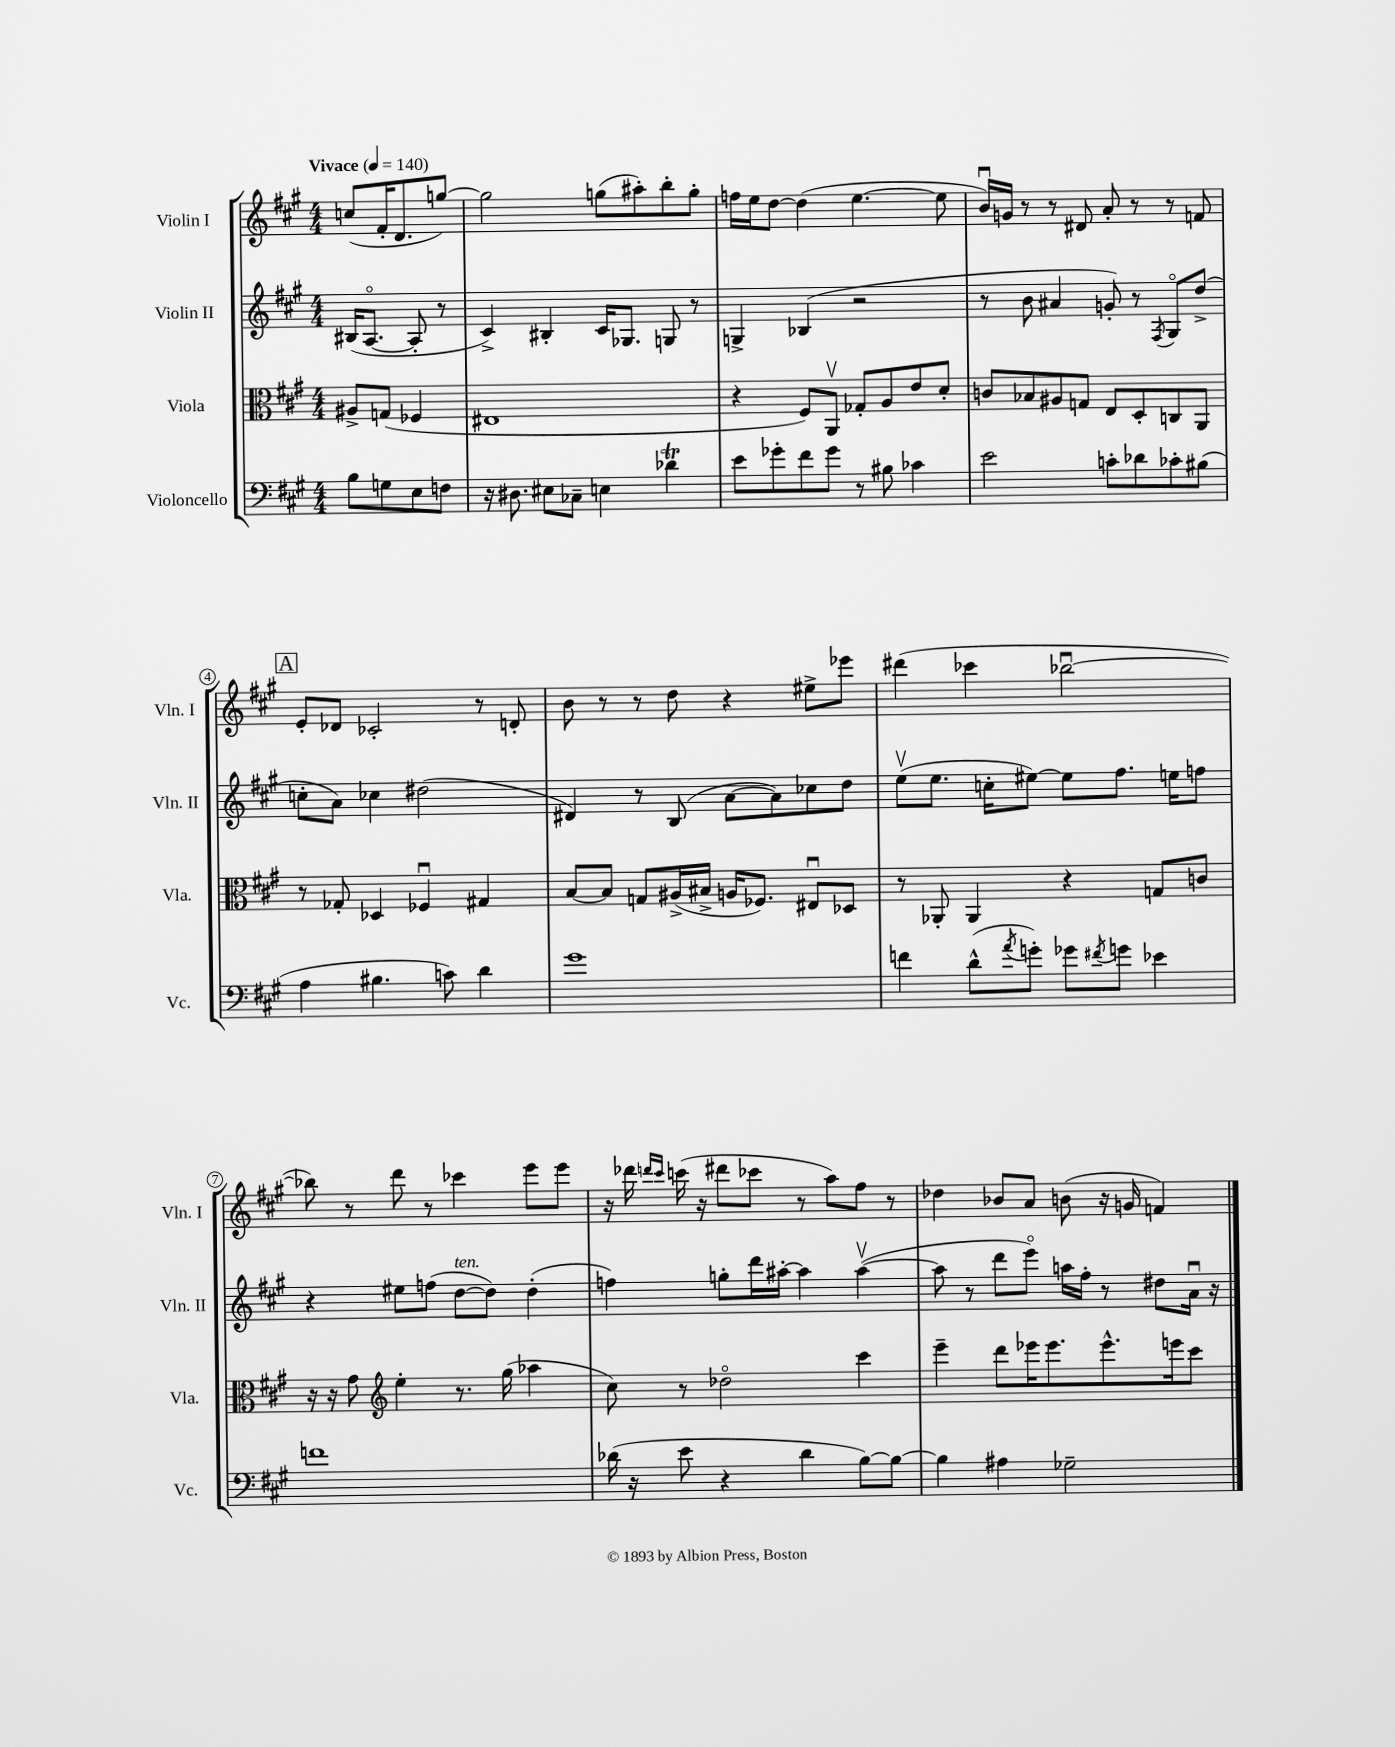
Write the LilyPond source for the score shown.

<<
\new StaffGroup <<
\new Staff = "s0" \with { instrumentName = "Violin I" shortInstrumentName = "Vln. I" } {
    \clef treble \key a \major \numericTimeSignature \time 4/4 \partial 2 \tempo "Vivace" 4 = 140
    c''8( fis'16-. d'8. g''8~) |
    g''2 g''8( ais''8-.) b''8-. g''8-. |
    f''16 e''16 d''8~ d''4( e''4.~ e''8 |
    b'16\downbow) g'16 r8 r8 dis'8 a'8-. r8 r8 f'8 |
    \mark \markup { \box "A" } e'8-. des'8 ces'2-. r8 d'8-. |
    b'8 r8 r8 d''8 r4 eis''8-> ees'''8 |
    dis'''4( ces'''4 bes''2~\downbow |
    bes''8) r8 d'''8 r8 ces'''4 e'''8 e'''8 |
    r16 des'''16 \grace { d'''16 cis'''16 } c'''16( r16 dis'''8 ces'''8 r8 a''8) fis''8 r8 |
    des''4 bes'8 a'8 b'8( r16 g'16 f'4) \bar "|." |
}
\new Staff = "s1" \with { instrumentName = "Violin II" shortInstrumentName = "Vln. II" } {
    \clef treble \key a \major \numericTimeSignature \time 4/4 \partial 2
    bis16( a8.~\flageolet a8-. r8 |
    cis'4->) bis4-. cis'16 ges8. g8 r8 |
    g4-> bes4( r2 |
    r8 b'8 ais'4 g'8-.) r8 \acciaccatura { fis8 } gis8\flageolet d''8->( |
    \mark \markup { \box "A" } c''8-. a'8) ces''4 dis''2( |
    dis'4) r8 b8( a'8~ a'8) ces''8 d''8 |
    e''8\upbow( e''8. c''16-. eis''8~) eis''8 fis''8. e''16 f''8 |
    r4 eis''8 f''8( d''8~^\markup { \italic "ten." } d''8) d''4-.( |
    f''4) g''8-. d'''16 ais''16~-. ais''4 ais''4~\upbow( |
    ais''8 r8 d'''8 e'''8\flageolet) a''16 fis''16-. r8 dis''8 a'16\downbow r16 \bar "|." |
}
\new Staff = "s2" \with { instrumentName = "Viola" shortInstrumentName = "Vla." } {
    \clef alto \key a \major \numericTimeSignature \time 4/4 \partial 2
    ais8-> g8( fes4 |
    eis1 |
    r4 fis8) a,8\upbow ges8-. a8 e'8 d'8-. |
    c'8 bes8 ais8 g8 e8 d8-. c8 a,8 |
    \mark \markup { \box "A" } r8 ges8-. des4 fes4\downbow gis4 |
    b8~ b8 g8 ais16->( bis16-> a16 fes8.) eis8\downbow des8 |
    r8 aes,8-. aes,4 r4 g8 c'8 |
    r16 r16 gis'8 \clef treble e''4-. r8. gis''16( aes''4 |
    cis''8) r8 des''2\flageolet cis'''4 |
    e'''4-- d'''8 ees'''16 ees'''8. ees'''8.-^ e'''16 cis'''8 \bar "|." |
}
\new Staff = "s3" \with { instrumentName = "Violoncello" shortInstrumentName = "Vc." } {
    \clef bass \key a \major \numericTimeSignature \time 4/4 \partial 2
    b8 g8 e8 f8 |
    r16 dis8. eis8 ces8-- e4 des'4\trill |
    e'8 ges'8-. fis'8 ges'8 r8 bis8 ces'4 |
    e'2 c'8-. des'8 ces'8-. bis8( |
    \mark \markup { \box "A" } a4 bis4. c'8) d'4 |
    gis'1 |
    f'4 d'8-^( \acciaccatura { a'8 } g'8-.) ges'8 \acciaccatura { fis'8 } g'8 ees'4 |
    f'1 |
    des'16( r16 e'8 r4 des'4 b8~) b8~ |
    b4 ais4 ges2-- \bar "|." |
}
>>
>>
\layout { \context { \Score \override BarNumber.stencil = #(make-stencil-circler 0.1 0.3 ly:text-interface::print) } }
